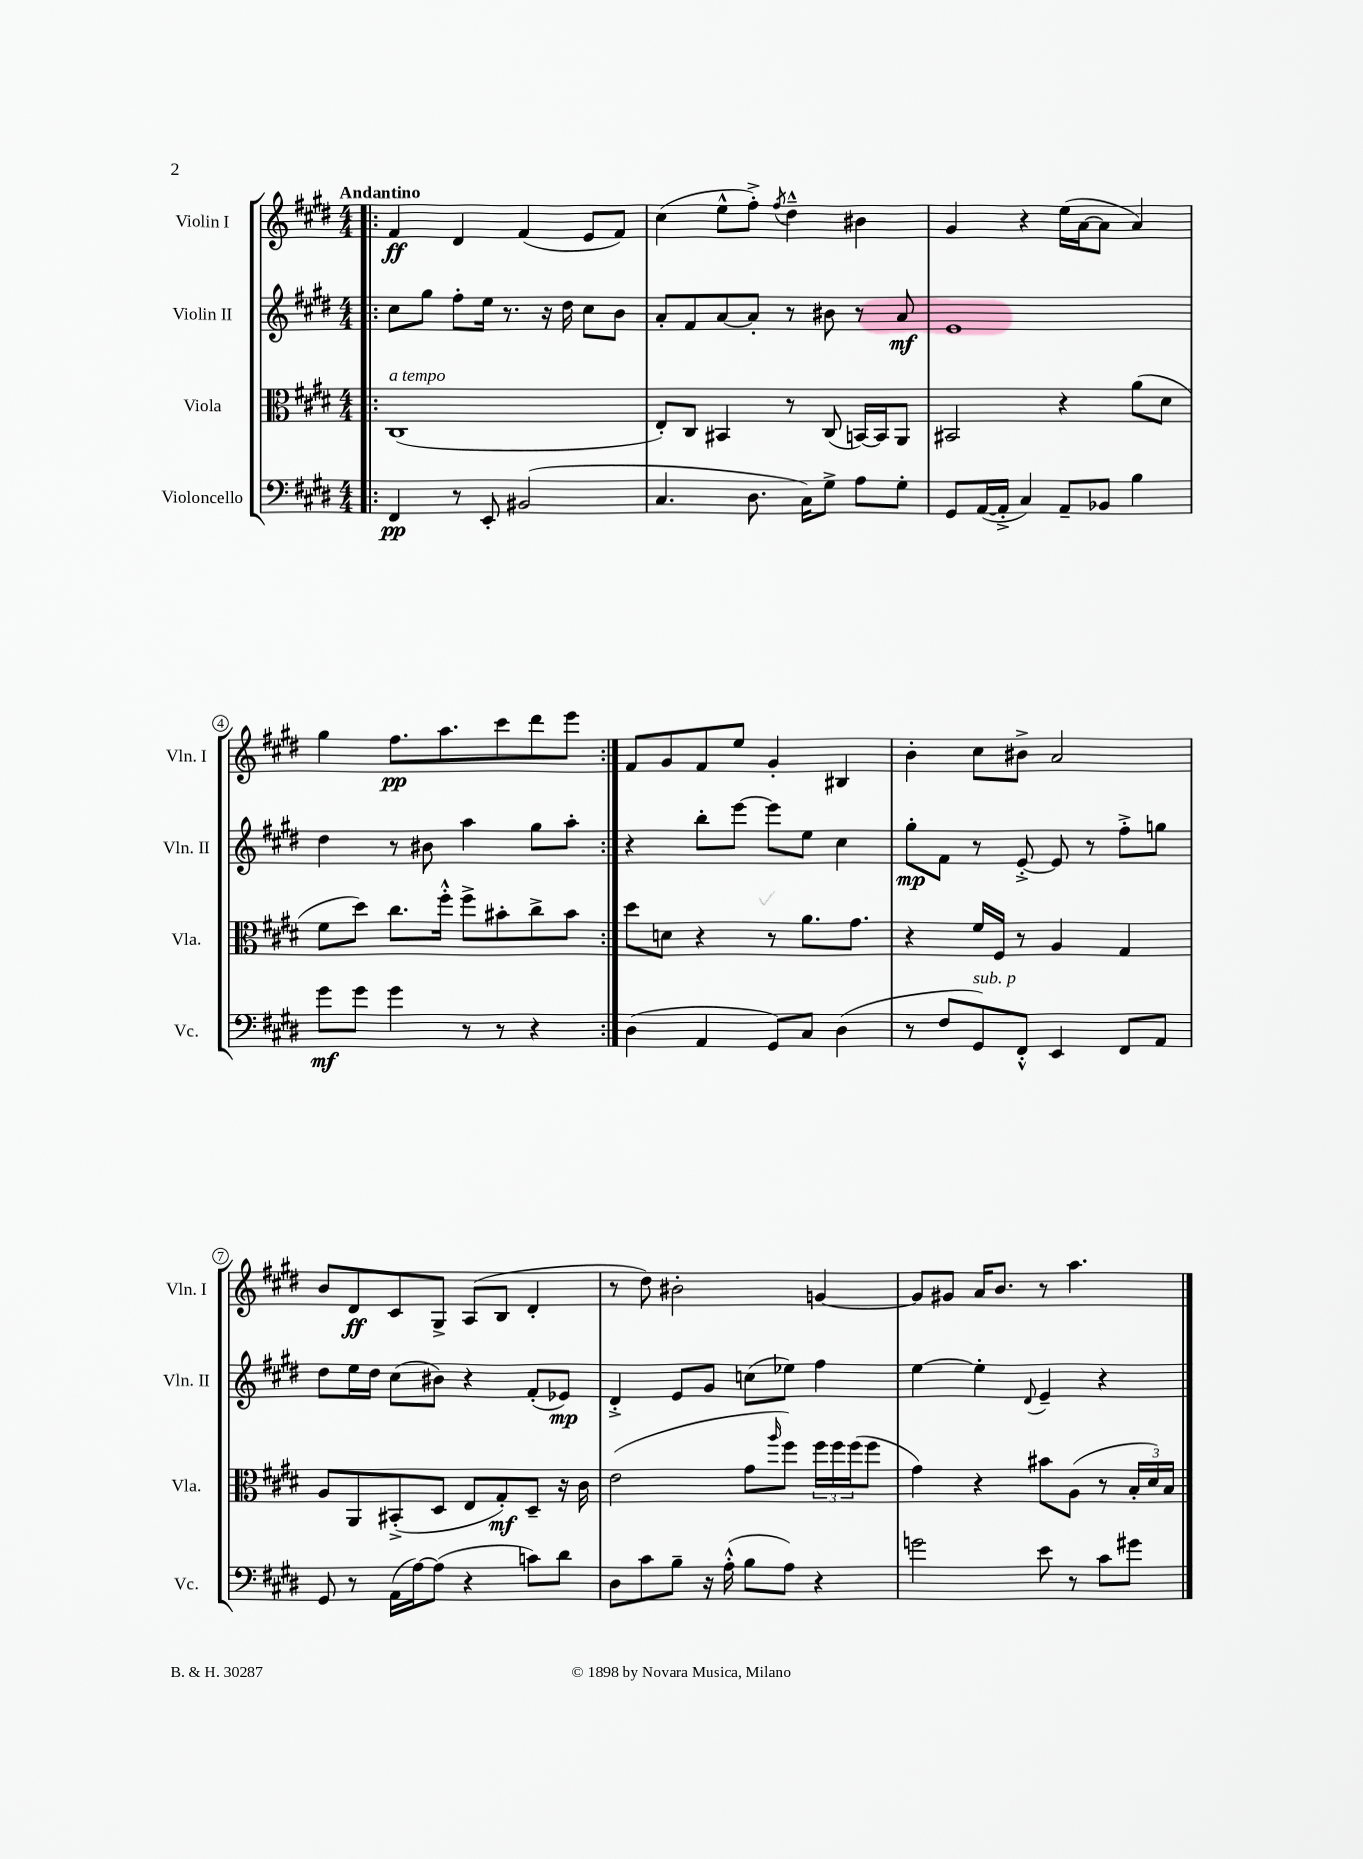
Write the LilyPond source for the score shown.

<<
\new StaffGroup <<
\new Staff = "s0" \with { instrumentName = "Violin I" shortInstrumentName = "Vln. I" } {
    \clef treble \key e \major \numericTimeSignature \time 4/4 \tempo "Andantino"
    \repeat volta 2 { \bar ".|:" fis'4\ff dis'4 fis'4( e'8 fis'8) |
    cis''4( e''8-^ fis''8-.->) \acciaccatura { fis''8 } dis''4---^ bis'4 |
    gis'4 r4 e''16( a'16~ a'8 a'4) |
    gis''4 fis''8.\pp a''8. cis'''8 dis'''8 e'''8 | }
    fis'8 gis'8 fis'8 e''8 gis'4-. bis4 |
    b'4-. cis''8 bis'8-> a'2 |
    b'8 dis'8\ff cis'8 gis8-> a8( b8 dis'4-. |
    r8 dis''8) bis'2-. g'4~ |
    g'8 gis'8 a'16 b'8. r8 a''4. \bar "|." |
}
\new Staff = "s1" \with { instrumentName = "Violin II" shortInstrumentName = "Vln. II" } {
    \clef treble \key e \major \numericTimeSignature \time 4/4
    \repeat volta 2 { \bar ".|:" cis''8 gis''8 fis''8-. e''16 r8. r16 dis''16 cis''8 b'8 |
    a'8-. fis'8 a'8~ a'8-. r8 bis'8 r8 a'8\mf |
    e'1 |
    dis''4 r8 bis'8 a''4 gis''8 a''8-. | }
    r4 b''8-. e'''8~ e'''8 e''8 cis''4 |
    gis''8-.\mp fis'8 r8 e'8~-.-> e'8 r8 fis''8-.-> g''8 |
    dis''8 e''16 dis''16 cis''8( bis'8) r4 fis'8-.( ees'8\mp) |
    dis'4-.-> e'8 gis'8 c''8( ees''8) fis''4 |
    e''4~ e''4-. \appoggiatura { dis'8 } e'4-- r4 \bar "|." |
}
\new Staff = "s2" \with { instrumentName = "Viola" shortInstrumentName = "Vla." } {
    \clef alto \key e \major \numericTimeSignature \time 4/4
    \repeat volta 2 { \bar ".|:" cis1^\markup { \italic "a tempo" }( |
    e8-.) cis8 bis,4 r8 cis8( b,16~) b,16 a,8 |
    bis,2 r4 a'8( dis'8 |
    fis'8 dis''8) cis''8. fis''16-.-^ fis''8-> bis'8-. cis''8-> bis'8 | }
    dis''8 d'8 r4 r8 a'8. gis'8. |
    r4 fis'16 fis16 r8 a4 gis4 |
    a8 a,8 bis,8-.->( dis8 e8 gis8-.\mf) dis8-- r16 cis'16 |
    e'2( gis'8 \grace { a''16 } fis''8) \tuplet 3/2 { fis''16 fis''16 fis''16( } fis''8 |
    gis'4) r4 bis'8 a8( r8 \tuplet 3/2 { b16-. dis'16) b16 } \bar "|." |
}
\new Staff = "s3" \with { instrumentName = "Violoncello" shortInstrumentName = "Vc." } {
    \clef bass \key e \major \numericTimeSignature \time 4/4
    \repeat volta 2 { \bar ".|:" fis,4\pp r8 e,8-. bis,2( |
    cis4. dis8. cis16) gis8-> a8 gis8-. |
    gis,8 a,16~( a,16-.-> cis4) a,8-- bes,8 b4 |
    gis'8\mf gis'8 gis'4 r8 r8 r4 | }
    dis4( a,4 gis,8) cis8 dis4( |
    r8 fis8 gis,8^\markup { \italic "sub. p" }) fis,8-.-^ e,4 fis,8 a,8 |
    gis,8 r8 a,16( a16~) a8( r4 c'8) dis'8 |
    dis8 cis'8 b8-- r16 a16-.-^( b8 a8) r4 |
    g'2 e'8 r8 cis'8 gis'8 \bar "|." |
}
>>
>>
\layout { \context { \Score \override BarNumber.stencil = #(make-stencil-circler 0.1 0.3 ly:text-interface::print) } }
